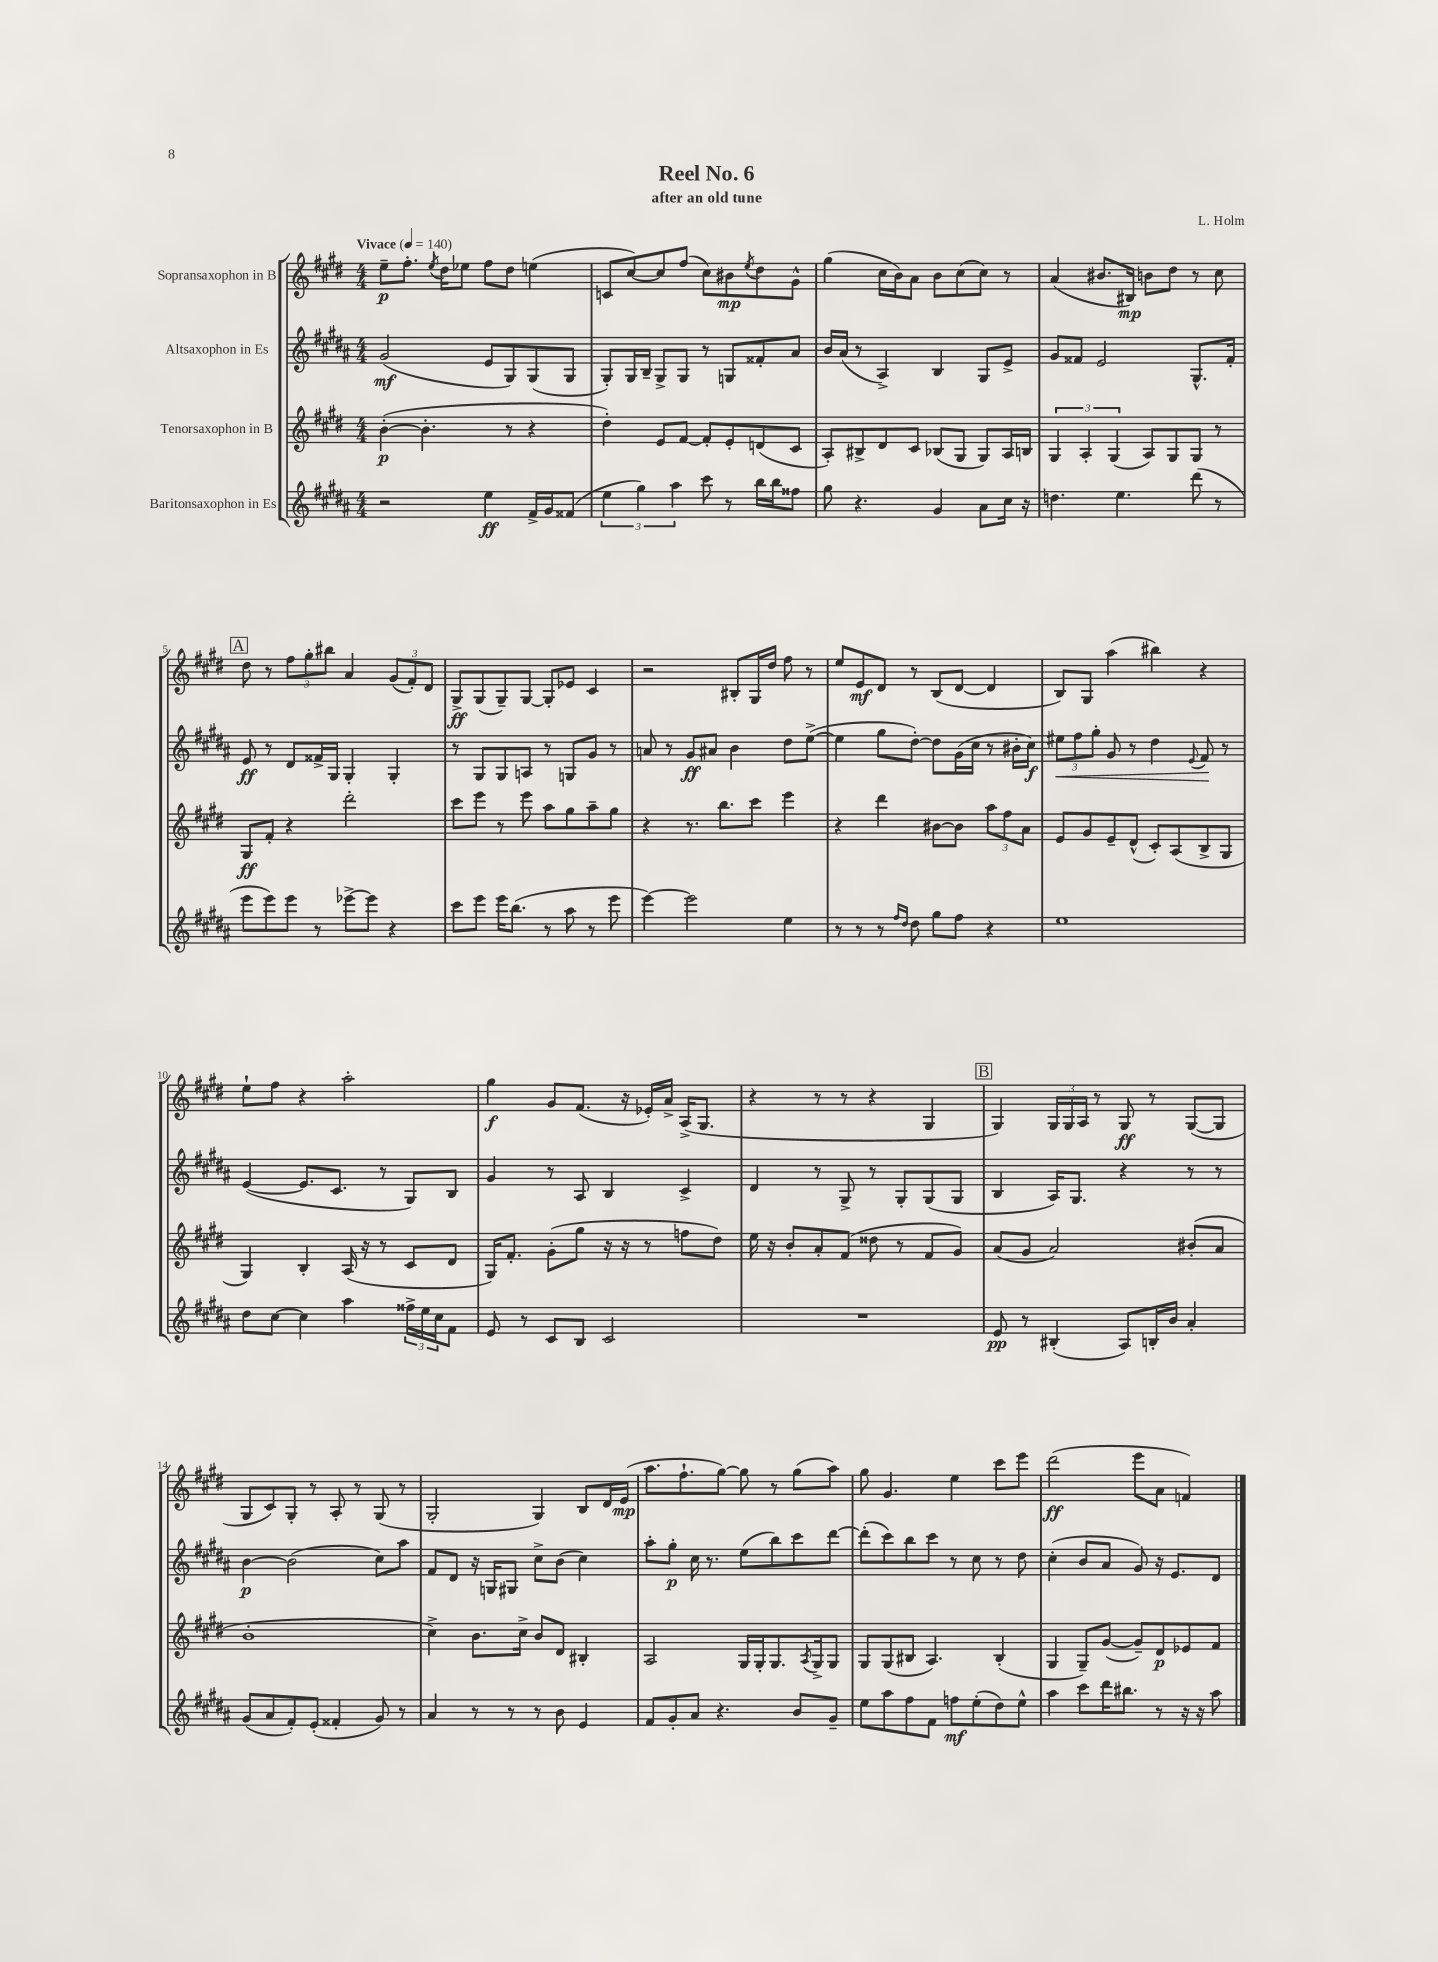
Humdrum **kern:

**kern	**dynam	**kern	**dynam	**kern	**dynam	**kern	**dynam
*part4	*part4	*part3	*part3	*part2	*part2	*part1	*part1
*staff4	*staff4	*staff3	*staff3	*staff2	*staff2	*staff1	*staff1
*I"Baritonsaxophon in Es	*	*I"Tenorsaxophon in B	*	*I"Altsaxophon in Es	*	*I"Sopransaxophon in B	*
*clefG2	*	*clefG2	*	*clefG2	*	*clefG2	*
*k[f#c#g#d#a#]	*	*k[f#c#g#d#]	*	*k[f#c#g#d#a#]	*	*k[f#c#g#d#]	*
*M4/4	*	*M4/4	*	*M4/4	*	*M4/4	*
*MM140	*	*MM140	*	*MM140	*	*MM140	*
=1	=1	=1	=1	=1	=1	=1	=1
!	!	!	!	!	!	!LO:TX:a:B:t=Vivace	!
2r	.	([4b'\	p	(2g#/	mf	8ee~\L	p
.	.	.	.	.	.	8.ff#'\J	.
.	.	4.b'\]	.	.	.	.	.
.	.	.	.	.	.	8qee/	.
.	.	.	.	.	.	16dd#\KL	.
.	.	.	.	.	.	8ee-X\J	.
4ee\	ff	.	.	8e/L	.	8ff#\L	.
.	.	8r	.	8G#/)	.	8dd#\J	.
16f#^/LL	.	4r	.	(8G#/	.	(4een\	.
16g#/J	.	.	.	.	.	.	.
(8f##X/J	.	.	.	8G#/J	.	.	.
=2	=2	=2	=2	=2	=2	=2	=2
6ee\	.	4dd#'\)	.	8G#'/L)	.	8cn/L	.
.	.	.	.	16G#/L	.	[8cc#/)	.
6gg#\)	.	.	.	.	.	.	.
.	.	.	.	16B~/JJ	.	.	.
.	.	8e/L	.	8G#^/L	.	8cc#/]	.
6aa#\	.	.	.	.	.	.	.
.	.	[8f#/J	.	8G#/J	.	(8ff#/J	.
8ccc#\	.	8f#'/L]	.	8r	.	8cc#\L)	.
8r	.	8e'/	.	8Gn/L	.	8b#X\	mp
.	.	.	.	.	.	8qee/	.
16bb\LL	.	(8dn/	.	8f##X'/	.	8dd#\	.
16bb\J	.	.	.	.	.	.	.
8ff##X\J	.	8c#/J	.	8a#/J	.	8g#^^\J	.
=3	=3	=3	=3	=3	=3	=3	=3
8gg#\	.	8A'/L)	.	16b/LL	.	(4gg#\	.
.	.	.	.	(16a#/JJ	.	.	.
4.r	.	8B#X^/	.	8r	.	.	.
.	.	8d#/	.	4A#^/)	.	16cc#\LL	.
.	.	.	.	.	.	16b\J)	.
.	.	8c#/J	.	.	.	8a\J	.
4g#/	.	(8B-X/L	.	4B/	.	8b\L	.
.	.	8G#/J	.	.	.	(8cc#\	.
8a#\L	.	8G#/L)	.	8G#/L	.	8cc#\J)	.
16cc#\Jk	.	16A/L	.	8e^/J	.	8r	.
16r	.	16Bn/JJ	.	.	.	.	.
=4	=4	=4	=4	=4	=4	=4	=4
4.ddn\	.	6G#/	.	8g#/L	.	(4a/	.
.	.	.	.	8f##X/J	.	.	.
.	.	6A'/	.	.	.	.	.
.	.	.	.	2e/	.	8.b#X/L	.
.	.	(6G#/	.	.	.	.	.
4.ee\	.	.	.	.	.	.	.
.	.	.	.	.	.	16B#X/Jk)	mp
.	.	8A/L)	.	.	.	8bn\L	.
.	.	8G#/	.	.	.	8dd#\J	.
(8ddd#\	.	8G#/J	.	8.G#^^/L	.	8r	.
8r	.	8r	.	.	.	8cc#\	.
.	.	.	.	16f##'/Jk	.	.	.
!!LO:LB:g=z
!!LO:REH:place=s1:t=A
=5	=5	=5	=5	=5	=5	=5	=5
8eee\L	.	8G#/L	ff	8e/	ff	8dd#\	.
8eee\)	.	8f#'/J	.	8r	.	8r	.
8eee\J	.	4r	.	8d#/L	.	12ff#\L	.
.	.	.	.	.	.	12gg#'\	.
8r	.	.	.	16f##X^/L	.	.	.
.	.	.	.	.	.	12bb#X\J	.
.	.	.	.	16G#/JJ	.	.	.
[8eee-X^\L	.	2ddd#'\	.	4G#'/	.	4a/	.
8eee-\J]	.	.	.	.	.	.	.
4r	.	.	.	4G#'/	.	(12g#/L	.
.	.	.	.	.	.	12f#'/)	.
.	.	.	.	.	.	12d#/J	.
=6	=6	=6	=6	=6	=6	=6	=6
8ccc#\L	.	8ccc#\L	.	8r	.	8G#^/L	ff
8eee\J	.	8eee\J	.	8G#/L	.	(8G#/	.
16eee\KL	.	8r	.	8G#/	.	8G#~/)	.
(8.bb\J	.	.	.	.	.	.	.
.	.	8eee\	.	8An/J	.	[8G#/J	.
8r	.	8aa\L	.	8r	.	8G#'/L]	.
8aa#\	.	8gg#\	.	8Gn/L	.	8e-X/J	.
8r	.	8aa~\	.	8g#/J	.	4c#/	.
8eee\	.	8gg#\J	.	8r	.	.	.
=7	=7	=7	=7	=7	=7	=7	=7
[4eee\)	.	4r	.	8an/	.	2r	.
.	.	.	.	8r	.	.	.
2eee\]	.	8.r	.	8g#/L	ff	.	.
.	.	.	.	8a#X/J	.	.	.
.	.	8.bb\L	.	.	.	.	.
.	.	.	.	4b\	.	8B#X'/L	.
.	.	8ccc#\J	.	.	.	16G#/L	.
.	.	.	.	.	.	16dd#/JJ	.
4ee\	.	4eee\	.	8dd#\L	.	8ff#\	.
.	.	.	.	([8ee^\J	.	8r	.
=8	=8	=8	=8	=8	=8	=8	=8
8r	.	4r	.	4ee\]	.	8ee/L	.
8r	.	.	.	.	.	8e/	mf
8r	.	4ddd#\	.	8gg#\L	.	8d#/J	.
16qqff#/LL	.	.	.	.	.	.	.
16qqdd#/JJ	.	.	.	.	.	.	.
8dd#\	.	.	.	[8dd#'\J)	.	8r	.
8gg#\L	.	[8b#X\L	.	8dd#\L]	.	(8B/L	.
8ff#\J	.	8b#\J]	.	(16g#\L	.	[8d#/J	.
.	.	.	.	16cc#\JJ	.	.	.
4r	.	12aa\L	.	8r	.	4d#/]	.
.	.	12ff#\	.	.	.	.	.
.	.	.	.	16b#X'\LL	.	.	.
.	.	12a\J	.	.	.	.	.
.	.	.	.	16cc#\JJ)	f	.	.
=9	=9	=9	=9	=9	=9	=9	=9
!	!	!	!	!	!LO:HP:b	!	!
1ee	.	8e/L	.	12ee#X\L	<	8B/L)	.
.	.	.	.	12ff#\	.	.	.
.	.	8g#/	.	.	.	8G#/J	.
.	.	.	.	12gg#'\J	.	.	.
.	.	8e~/	.	8g#/	.	(4aa\	.
.	.	(8d#^^/J	.	8r	.	.	.
.	.	8c#'/L)	.	4dd#\	.	4bb#X\)	.
.	.	(8A/	.	.	.	.	.
.	.	.	.	8qqe/	.	.	.
.	.	8B^/	.	8f#/	.	4r	.
.	.	8G#/J	.	8r	[	.	.
!!LO:LB:g=z
=10	=10	=10	=10	=10	=10	=10	=10
8dd#\L	.	4G#/)	.	([4e/	.	8ee`\L	.
[8cc#\J	.	.	.	.	.	8ff#\J	.
4cc#\]	.	4B'/	.	8.e/L]	.	4r	.
.	.	.	.	8.c#/J	.	.	.
4aa#\	.	(16A/	.	.	.	2aa'\	.
.	.	16r	.	.	.	.	.
.	.	8r	.	8r	.	.	.
24ff##X^\LL	.	8c#/L	.	8G#/L)	.	.	.
24ee\	.	.	.	.	.	.	.
24cc#\J	.	.	.	.	.	.	.
8f#\J	.	8d#/J	.	8B/J	.	.	.
=11	=11	=11	=11	=11	=11	=11	=11
8e/	.	16G#/KL)	.	4g#/	.	4gg#\	f
.	.	8.f#'/J	.	.	.	.	.
8r	.	.	.	.	.	.	.
8c#/L	.	(8g#'\L	.	8r	.	8g#/L	.
8B/J	.	8gg#\J	.	8A#/	.	(8.f#/J	.
2c#/	.	16r	.	4B/	.	.	.
.	.	16r	.	.	.	16r	.
.	.	8r	.	.	.	16e-X'/LL)	.
.	.	.	.	.	.	16a^/JJ	.
.	.	8ffn\L	.	4c#^/	.	(16A^/KL	.
.	.	.	.	.	.	8.G#/J	.
.	.	8dd#\J)	.	.	.	.	.
=12	=12	=12	=12	=12	=12	=12	=12
1r	.	16ee\	.	4d#/	.	4r	.
.	.	16r	.	.	.	.	.
.	.	8b'/L	.	.	.	.	.
.	.	8a'/	.	8r	.	8r	.
.	.	(8f#/J	.	8G#^/	.	8r	.
.	.	8dd##X\	.	8r	.	4r	.
.	.	8r	.	8G#'/L	.	.	.
.	.	8f#/L	.	(8G#/	.	4G#/	.
.	.	8g#/J)	.	8G#/J	.	.	.
!!LO:REH:place=s1:t=B
=13	=13	=13	=13	=13	=13	=13	=13
8e/	pp	(8a/L	.	4B/	.	4G#/)	.
8r	.	8g#/J	.	.	.	.	.
(4B#X'/	.	2a/)	.	16A#/KL)	.	24G#/LL	.
.	.	.	.	.	.	24G#/	.
.	.	.	.	8.G#/J	.	.	.
.	.	.	.	.	.	24A/JJ	.
.	.	.	.	.	.	8r	.
8A#/L)	.	.	.	4r	.	8G#/	ff
16Bn'/L	.	.	.	.	.	8r	.
16b/JJ	.	.	.	.	.	.	.
4a#'/	.	(8b#X'/L	.	8r	.	([8G#/L	.
.	.	8a/J	.	8r	.	8G#/J]	.
!!LO:LB:g=z
=14	=14	=14	=14	=14	=14	=14	=14
(8g#/L	.	1b'	.	[4b\	p	8G#/L	.
8a#/	.	.	.	.	.	8c#/)	.
8f#'/)	.	.	.	(2b\]	.	8G#'/J	.
(8e'/J	.	.	.	.	.	8r	.
4f##X'/	.	.	.	.	.	8A'/	.
.	.	.	.	.	.	8r	.
8g#/)	.	.	.	8cc#\L)	.	(8G#/	.
8r	.	.	.	8aa#\J	.	8r	.
=15	=15	=15	=15	=15	=15	=15	=15
4a#/	.	4cc#^\)	.	8f#/L	.	2G#'/	.
.	.	.	.	8d#/J	.	.	.
8r	.	8.b\L	.	16r	.	.	.
.	.	.	.	16Gn/KL	.	.	.
8r	.	.	.	8G#X/J	.	.	.
.	.	16cc#^\Jk	.	.	.	.	.
8r	.	8b/L	.	8cc#^\L	.	4G#/)	.
8b\	.	8d#/J	.	(8b\J	.	.	.
4e/	.	4B#X'/	.	4cc#\)	.	8B/L	.
.	.	.	.	.	.	16d#/L	.
.	.	.	.	.	.	(16e/JJ	mp
=16	=16	=16	=16	=16	=16	=16	=16
8f#/L	.	2A/	.	8aa#'\L	.	8.aa\L	.
8g#'/	.	.	.	8gg#'\J	p	.	.
.	.	.	.	.	.	8.ff#`\	.
8a#/J	.	.	.	16cc#\	.	.	.
.	.	.	.	8.r	.	.	.
4.r	.	.	.	.	.	[8gg#\J)	.
.	.	16G#/LL	.	(8ee\L	.	8gg#\]	.
.	.	16G#'/J	.	.	.	.	.
.	.	8.G#/	.	8bb\)	.	8r	.
8b/L	.	.	.	8ccc#\	.	(8gg#\L	.
.	.	8qA/	.	.	.	.	.
.	.	16G#^/k	.	.	.	.	.
8g#~/J	.	8G#/J	.	[8ddd#\J	.	8aa\J)	.
=17	=17	=17	=17	=17	=17	=17	=17
8ee\L	.	8G#/L	.	(8ddd#'\L]	.	8gg#\	.
8aa#\	.	(8G#/	.	8ccc#\)	.	4.g#/	.
8ff#\	.	8B#X/J	.	8bb\	.	.	.
8f#\J	.	4.A/)	.	8ccc#\J	.	.	.
8ffn\L	mf	.	.	8r	.	4ee\	.
(8ee'\	.	.	.	8cc#\	.	.	.
8dd#\)	.	(4B#'/	.	8r	.	8ccc#\L	.
8ee^^\J	.	.	.	8dd#\	.	8eee\J	.
=18	=18	=18	=18	=18	=18	=18	=18
4aa#\	.	4G#/	.	(4cc#'\	.	(2ddd#\	ff
8ccc#\L	.	8G#~/L)	.	8b/L	.	.	.
16ddd#\K	.	([8g#/J	.	8a#/J	.	.	.
8.bb#X\J	.	.	.	.	.	.	.
.	.	8g#~/L])	.	8g#/)	.	8eee\L	.
8r	.	8d#/	p	16r	.	8a\J	.
.	.	.	.	8.e/L	.	.	.
16r	.	8e-X/	.	.	.	4fn/)	.
16r	.	.	.	.	.	.	.
8aa#\	.	8f#/J	.	8d#/J	.	.	.
==	==	==	==	==	==	==	==
*-	*-	*-	*-	*-	*-	*-	*-
